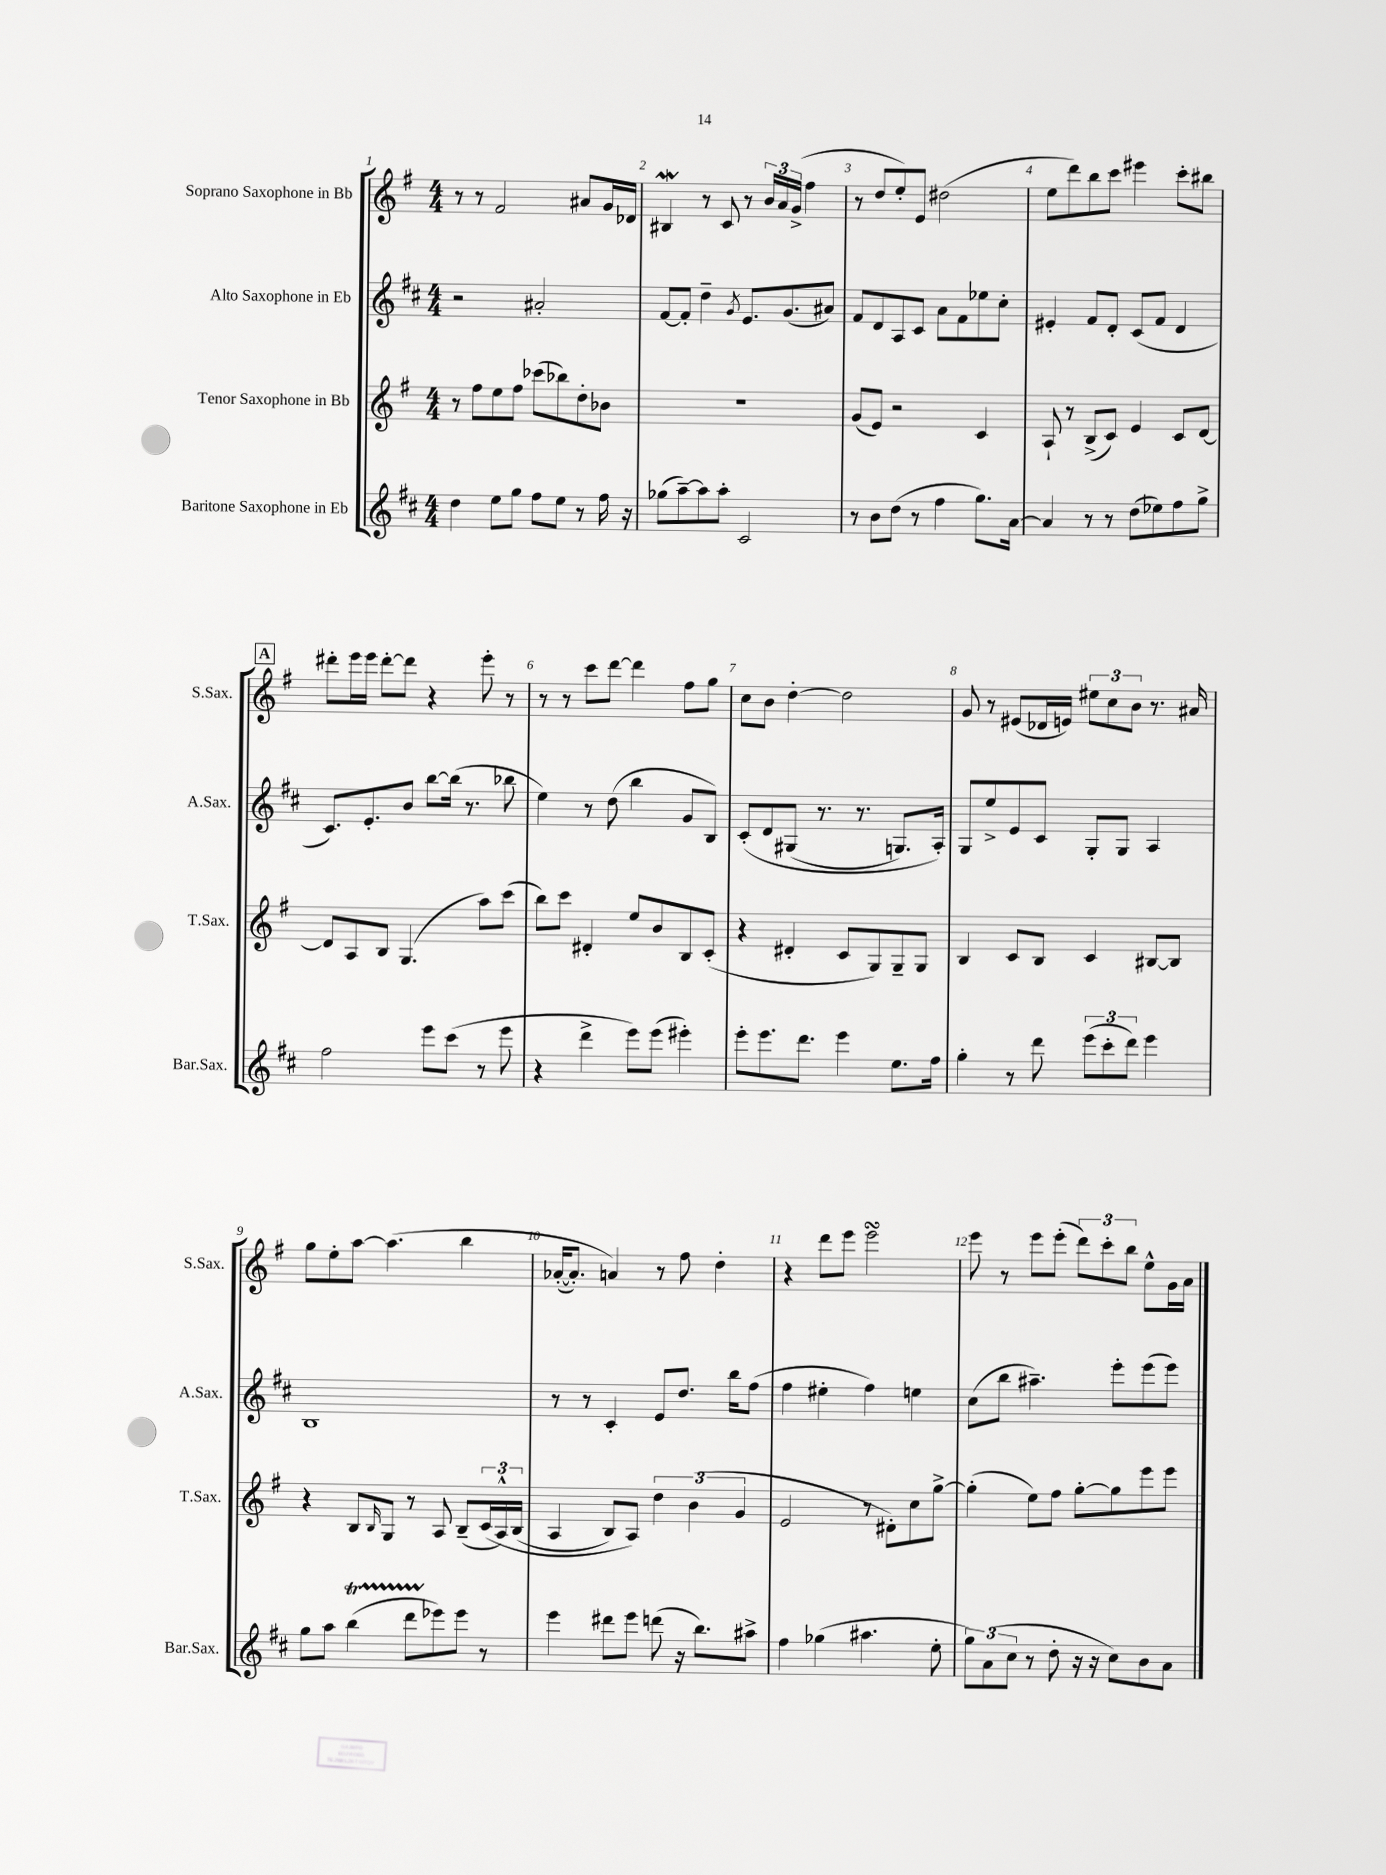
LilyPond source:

<<
\new StaffGroup <<
\new Staff = "s0" \with { instrumentName = "Soprano Saxophone in Bb" shortInstrumentName = "S.Sax." } {
    \clef treble \key g \major \numericTimeSignature \time 4/4
    r8 r8 fis'2 ais'8 g'16 des'16 |
    bis4\mordent r8 c'8 r8 \tuplet 3/2 { b'16 a'16 g'16->( } fis''4 |
    r8 d''8 e''8-.) e'8 dis''2( |
    e''8 d'''8) b''8 c'''8 eis'''4 c'''8-. bis''8 |
    \mark \markup { \box "A" } dis'''8-. e'''16 e'''16 dis'''8~-. dis'''8 r4 e'''8-. r8 |
    r8 r8 c'''8 d'''8~ d'''4 fis''8 g''8 |
    c''8 b'8 d''4~-. d''2 |
    g'8 r8 eis'8( des'16 e'16) \tuplet 3/2 { eis''8 c''8 b'8 } r8. ais'16 |
    g''8 e''8-. a''8~ a''4.\( b''4 |
    aes'16~-.( aes'8.-.) a'4\) r8 fis''8 d''4-. |
    r4 d'''8 e'''8 e'''2\turn |
    e'''8 r8 e'''8 e'''8-.( \tuplet 3/2 { d'''8) c'''8-. b''8 } e''8-^ g'16 a'16 \bar "|." |
}
\new Staff = "s1" \with { instrumentName = "Alto Saxophone in Eb" shortInstrumentName = "A.Sax." } {
    \clef treble \key d \major \numericTimeSignature \time 4/4
    r2 ais'2-. |
    fis'8~ fis'8-. d''4-- \acciaccatura { g'8 } e'8. g'8.( ais'8) |
    fis'8 d'8 a8 cis'8 a'8 fis'8 ees''8 cis''8-. |
    eis'4-. fis'8 d'8-. cis'8( fis'8 d'4 |
    \mark \markup { \box "A" } cis'8.) e'8.-. b'8 b''8~ b''16( r8. bes''8 |
    e''4) r8 d''8( b''4 g'8 b8) |
    cis'8-.\( d'8 gis8( r8. r8. g8.) a16-.\) |
    g8 e''8-> e'8 cis'8 g8-. g8 a4 |
    b1 |
    r8 r8 cis'4-. e'8 d''8. b''16 fis''8( |
    fis''4 eis''4-. fis''4) e''4 |
    cis''8( b''8 ais''4.--) e'''8-. e'''8( e'''8) \bar "|." |
}
\new Staff = "s2" \with { instrumentName = "Tenor Saxophone in Bb" shortInstrumentName = "T.Sax." } {
    \clef treble \key g \major \numericTimeSignature \time 4/4
    r8 fis''8 e''8 fis''8 ces'''8( bes''8) d''8-. bes'8 |
    R1 |
    g'8( e'8) r2 c'4 |
    a8-! r8 b8->( c'8) e'4 c'8 d'8~ |
    \mark \markup { \box "A" } d'8 a8 b8 g4.( a''8) c'''8( |
    b''8) c'''8 dis'4-. e''8 b'8 b8 c'8-.( |
    r4 dis'4-. c'8 g8) g8-- g8 |
    b4 c'8 b8 c'4 bis8~ bis8 |
    r4 b8 \grace { b16 } g8 r8 a8 b8--( \tuplet 3/2 { c'16\( a16-^) b16( } |
    a4 b8) a8\) \tuplet 3/2 { d''4 b'4( g'4 } |
    e'2 r8 dis'8-.) c''8 g''8~-> |
    g''4-.( e''8) fis''8 g''8~-. g''8 e'''8 e'''8 \bar "|." |
}
\new Staff = "s3" \with { instrumentName = "Baritone Saxophone in Eb" shortInstrumentName = "Bar.Sax." } {
    \clef treble \key d \major \numericTimeSignature \time 4/4
    d''4 e''8 g''8 fis''8 e''8 r8 fis''16 r16 |
    ges''8( a''8~--) a''8 a''8-. cis'2 |
    r8 b'8 d''8( r8 fis''4 g''8.) a'16~ |
    a'4 r8 r8 d''8( ees''8) fis''8 g''8-> |
    \mark \markup { \box "A" } fis''2 e'''8 cis'''8( r8 e'''8 |
    r4 d'''4-> e'''8) e'''8( eis'''4-.) |
    e'''8-. e'''8. d'''8. e'''4 e''8. fis''16 |
    g''4-. r8 d'''8 \tuplet 3/2 { e'''8( cis'''8-. d'''8) } e'''4 |
    g''8 a''8 b''4\startTrillSpan( d'''8 ees'''8\stopTrillSpan) ees'''8 r8 |
    e'''4 dis'''8 e'''8 d'''8( r16 b''8.) ais''8-> |
    fis''4 ges''4( ais''4. e''8-. |
    \tuplet 3/2 { g''8) a'8( cis''8 } r8 d''8-. r16 r16 cis''8) b'8 a'8 \bar "|." |
}
>>
>>
\layout { \context { \Score \override BarNumber.break-visibility = ##(#f #t #t) barNumberVisibility = #all-bar-numbers-visible } }
